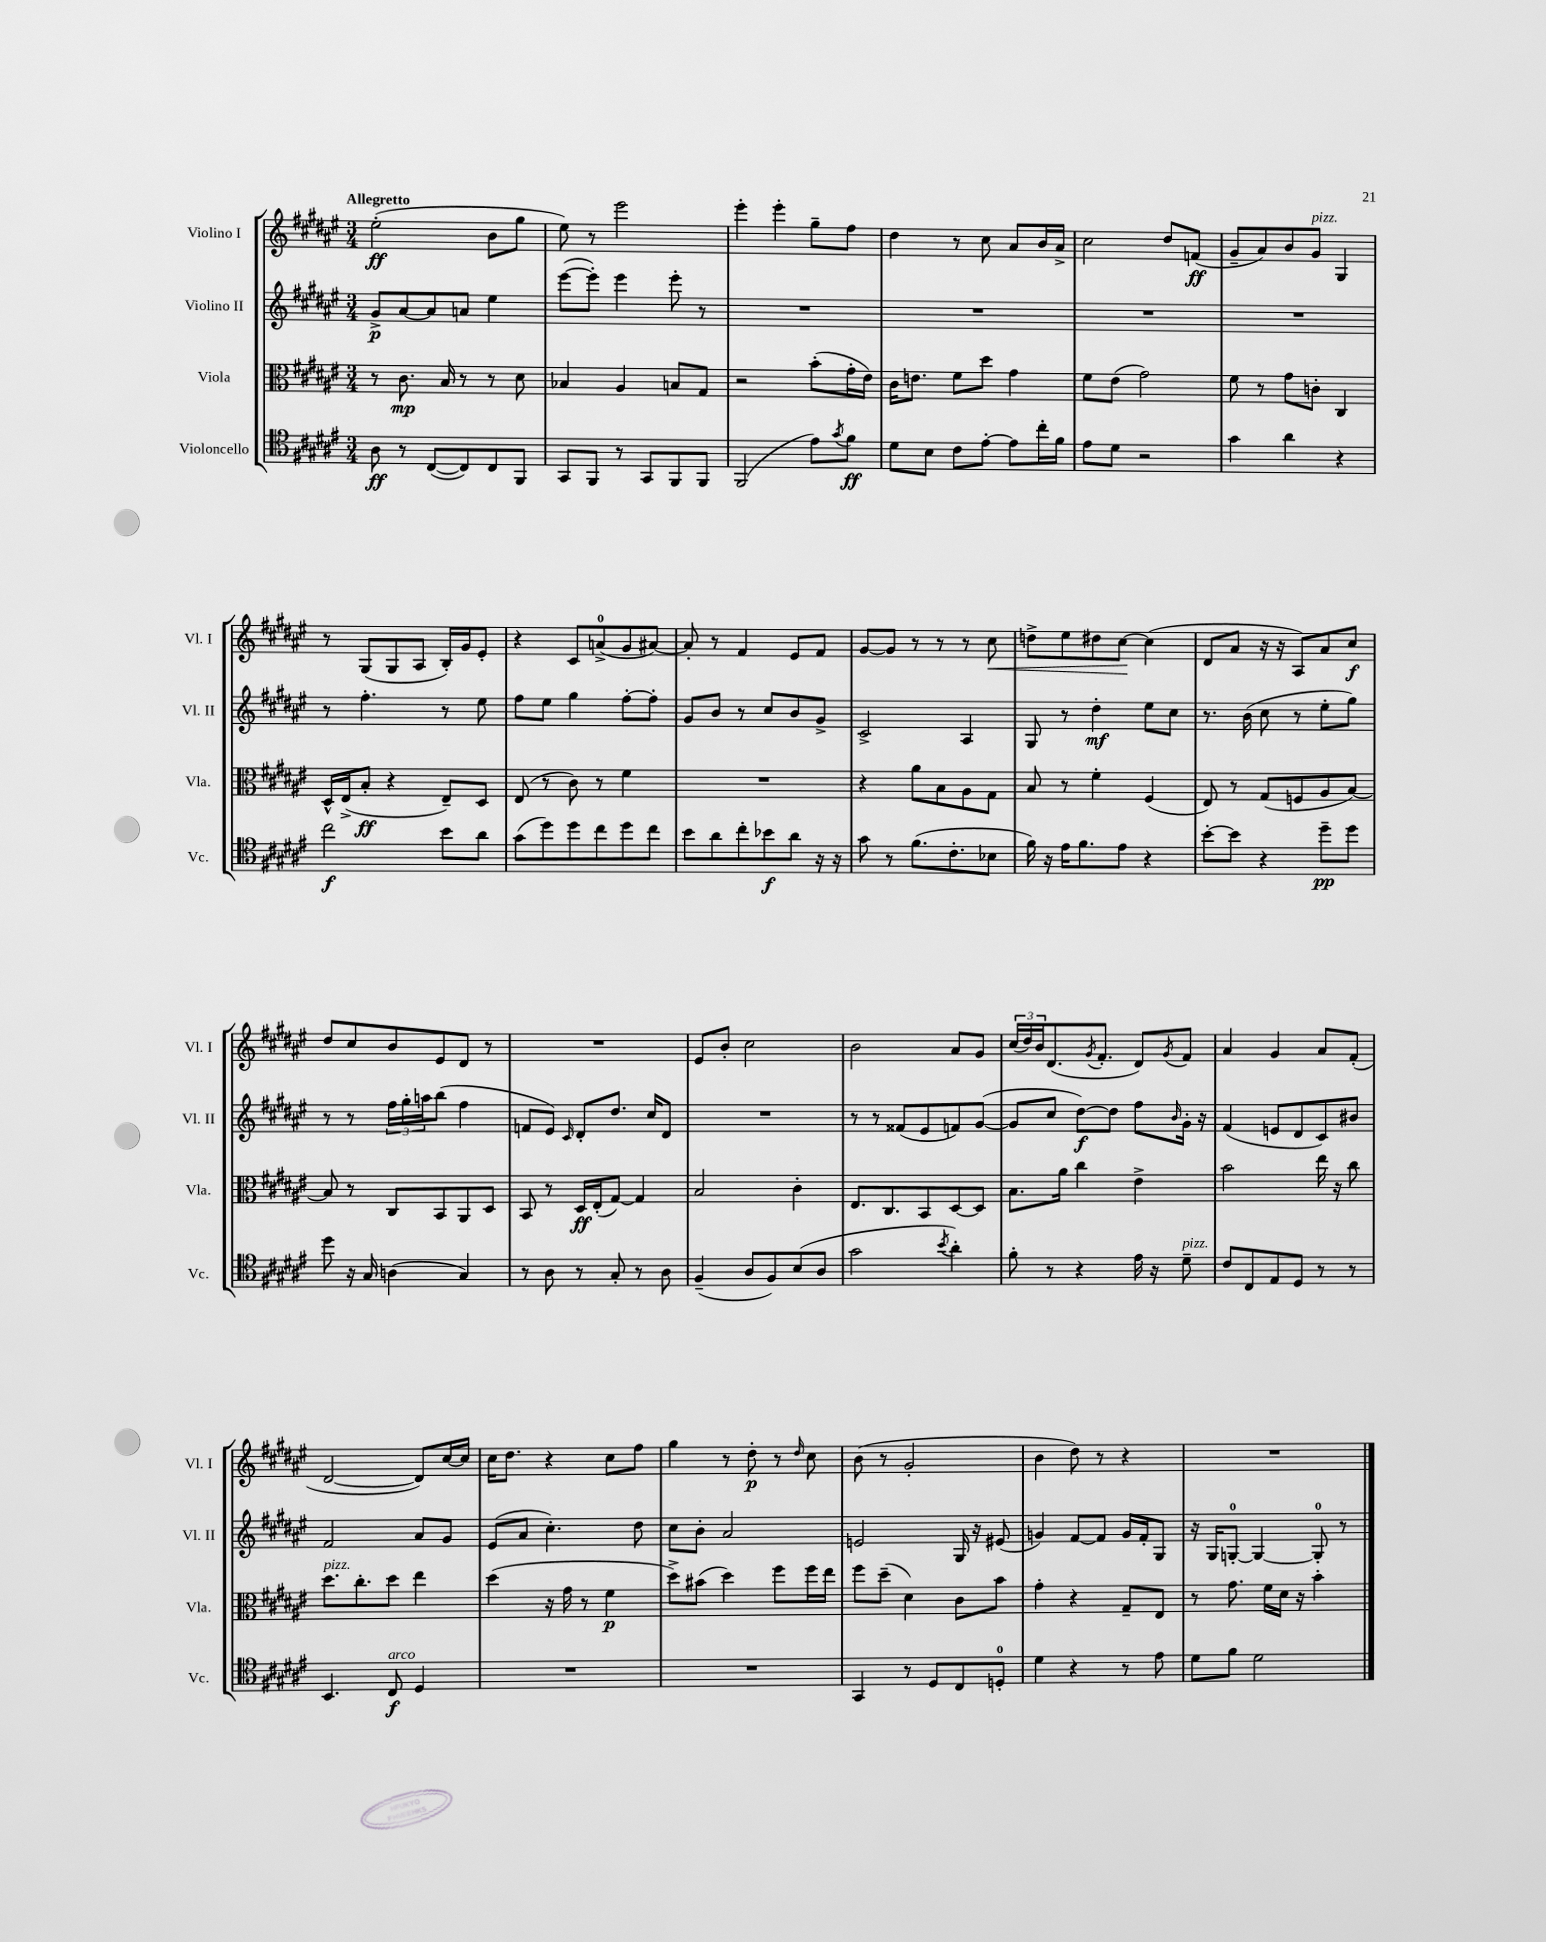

**kern	**kern	**kern	**kern
*staff4	*staff3	*staff2	*staff1
*clefC4	*clefC3	*clefG2	*clefG2
*k[f#c#g#d#a#e#]	*k[f#c#g#d#a#e#]	*k[f#c#g#d#a#e#]	*k[f#c#g#d#a#e#]
*M3/4	*M3/4	*M3/4	*M3/4
8A#	8r	8g#^	(2ee#'
8r	8.c#	[8a#	.
([8C#	.	8a#]	.
.	16B	.	.
8C#])	8r	8a	.
8C#	8r	4ee#	8b
8FF#	8d#	.	8gg#
=	=	=	=
8GG#	4B-	([8eee#	8ee#)
8FF#	.	8eee#'])	8r
8r	4A#	4eee#	2eee#
8GG#	.	.	.
8FF#	8B	8eee#'	.
8FF#	8G#	8r	.
=	=	=	=
(2FF#	2r	2.r	4eee#'
.	.	.	4eee#'
8e#)	(8b'	.	8gg#~
8qg#	.	.	.
8f#	16g#'	.	8ff#
.	16e#)	.	.
=	=	=	=
8d#	16c#	2.r	4dd#
.	8.e	.	.
8B	.	.	.
8c#	8f#	.	8r
[8e#'	8dd#	.	8cc#
8e#]	4g#	.	8a#
16cc#'	.	.	16b
16f#	.	.	16a#^
=	=	=	=
8e#	8f#	2.r	2cc#
8d#	(8e#	.	.
2r	2g#)	.	.
.	.	.	8dd#
.	.	.	(8f
=	=	=	=
4g#	8f#	2.r	8g#~
.	8r	.	8a#)
4a#	8g#	.	8b
.	8c'	.	8g#
4r	4C#	.	4G#
=	=	=	=
2cc#	16D#^^	8r	8r
.	(16E#^	.	.
.	8B'	4.ff#'	(8G#
.	4r	.	8G#
.	.	.	8A#
8b	8E#~)	8r	16B')
.	.	.	16g#
8a#	8D#	8ee#	8e#'
=	=	=	=
(8g#	(8E#	8ff#	4r
8dd#)	8r	8ee#	.
8dd#	8c#)	4gg#	8c#
8cc#	8r	.	(8a^
8dd#	4f#	[8ff#'	8g#
8cc#	.	8ff#']	[8a#)
=	=	=	=
8b	2.r	8g#	8a#']
8a#	.	8b	8r
8cc#'	.	8r	4f#
8b-	.	8cc#	.
8a#	.	8b	8e#
16r	.	8g#^	8f#
16r	.	.	.
=	=	=	=
8g#	4r	2c#^	[8g#
8r	.	.	8g#]
(8.f#	8a#	.	8r
.	8B	.	8r
8.c#'	.	.	.
.	8A#	4A#	8r
8B-	8G#	.	8cc#
=	=	=	=
16f#)	8B	8G#	8dd^
16r	.	.	.
16e#	8r	8r	8ee#
8.f#	.	.	.
.	4f#'	4dd#'	8dd#
8e#	.	.	[8cc#
4r	(4F#	8ee#	(4cc#]
.	.	8cc#	.
=	=	=	=
[8b'	8E#)	8.r	8d#
8b]	8r	.	8a#
.	.	(16b	.
4r	(8G#	8cc#	16r
.	.	.	16r
.	8F	8r	8A#)
8dd#~	8A#	8ee#'	8a#
8dd#	[8B)	8gg#)	8cc#
=	=	=	=
8dd#	8B]	8r	8dd#
16r	8r	8r	8cc#
16G#	.	.	.
(4A	8C#	24ff#	8b
.	.	24gg#'	.
.	.	24aa	.
.	8BB	(8bb	8e#
4G#)	8AA#	4ff#	8d#
.	8D#	.	8r
=	=	=	=
8r	8BB	8f	2.r
8A#	8r	8e#)	.
.	.	16qqc#	.
8r	16D#	8d#'	.
.	(16E#'	.	.
8G#'	[8G#)	8.dd#	.
8r	4G#]	.	.
.	.	16cc#	.
8A#	.	8d#	.
=	=	=	=
(4F#~	2B	2.r	8e#
.	.	.	8b'
8A#	.	.	2cc#
8F#)	.	.	.
(8B	4c#'	.	.
8A#	.	.	.
=	=	=	=
2g#	8.E#	8r	2b
.	.	8r	.
.	8.C#	.	.
.	.	(8f##	.
.	8BB	8e#	.
8qb	.	.	.
4a#')	[8D#	8f)	8a#
.	8D#]	([8g#	8g#
=	=	=	=
8f#'	8.B	8g#]	(24cc#
.	.	.	24dd#)
.	.	.	24b
8r	.	8cc#	(8.d#
.	16a#	.	.
4r	4cc#	[8dd#)	.
.	.	.	8qg#
.	.	.	8.f#'
.	.	8dd#]	.
16e#	4e#^	8ff#	8d#)
16r	.	.	.
.	.	16qqb	8qg#
8d#~	.	16g#'	8f#
.	.	16r	.
=	=	=	=
8c#	2b	(4f#	4a#
8C#	.	.	.
8E#	.	8e	4g#
8D#	.	8d#	.
8r	16ee#	8c#)	8a#
.	16r	.	.
8r	8cc#	8b#	(8f#'
=	=	=	=
4.BB	8.dd#	2f#	[2d#
.	8.cc#'	.	.
8C#	8dd#	.	.
4D#	4ee#	8a#	8d#])
.	.	8g#	[16cc#
.	.	.	16cc#]
=	=	=	=
2.r	(4dd#	(8e#	16cc#
.	.	.	8.dd#
.	.	8a#	.
.	16r	4.cc#')	4r
.	16g#	.	.
.	8r	.	.
.	4f#	.	8cc#
.	.	8dd#	8ff#
=	=	=	=
2.r	8dd#^)	8cc#	4gg#
.	(8b#	8b'	.
.	4dd#)	2a#	8r
.	.	.	8dd#'
.	8ff#	.	8r
.	.	.	16qqdd#
.	16ff#	.	8cc#
.	16ee#	.	.
=	=	=	=
4GG#	8ff#	2e	(8b
.	(8dd#~	.	8r
8r	4d#)	.	2g#'
8D#	.	.	.
8C#	8c#	16G#	.
.	.	16r	.
8D'	8b	(8e#	.
=	=	=	=
4d#	4g#'	4g)	4b
4r	4r	[8f#	8dd#)
.	.	8f#]	8r
8r	8G#~	16g	4r
.	.	16f#'	.
8e#	8E#	8G#	.
=	=	=	=
8d#	8r	16r	2.r
.	.	16G#	.
8f#	8.g#	[8G'	.
2d#	.	4G_	.
.	16f#	.	.
.	16d#	.	.
.	16r	.	.
.	4b'	8G']	.
.	.	8r	.
==	==	==	==
*-	*-	*-	*-
